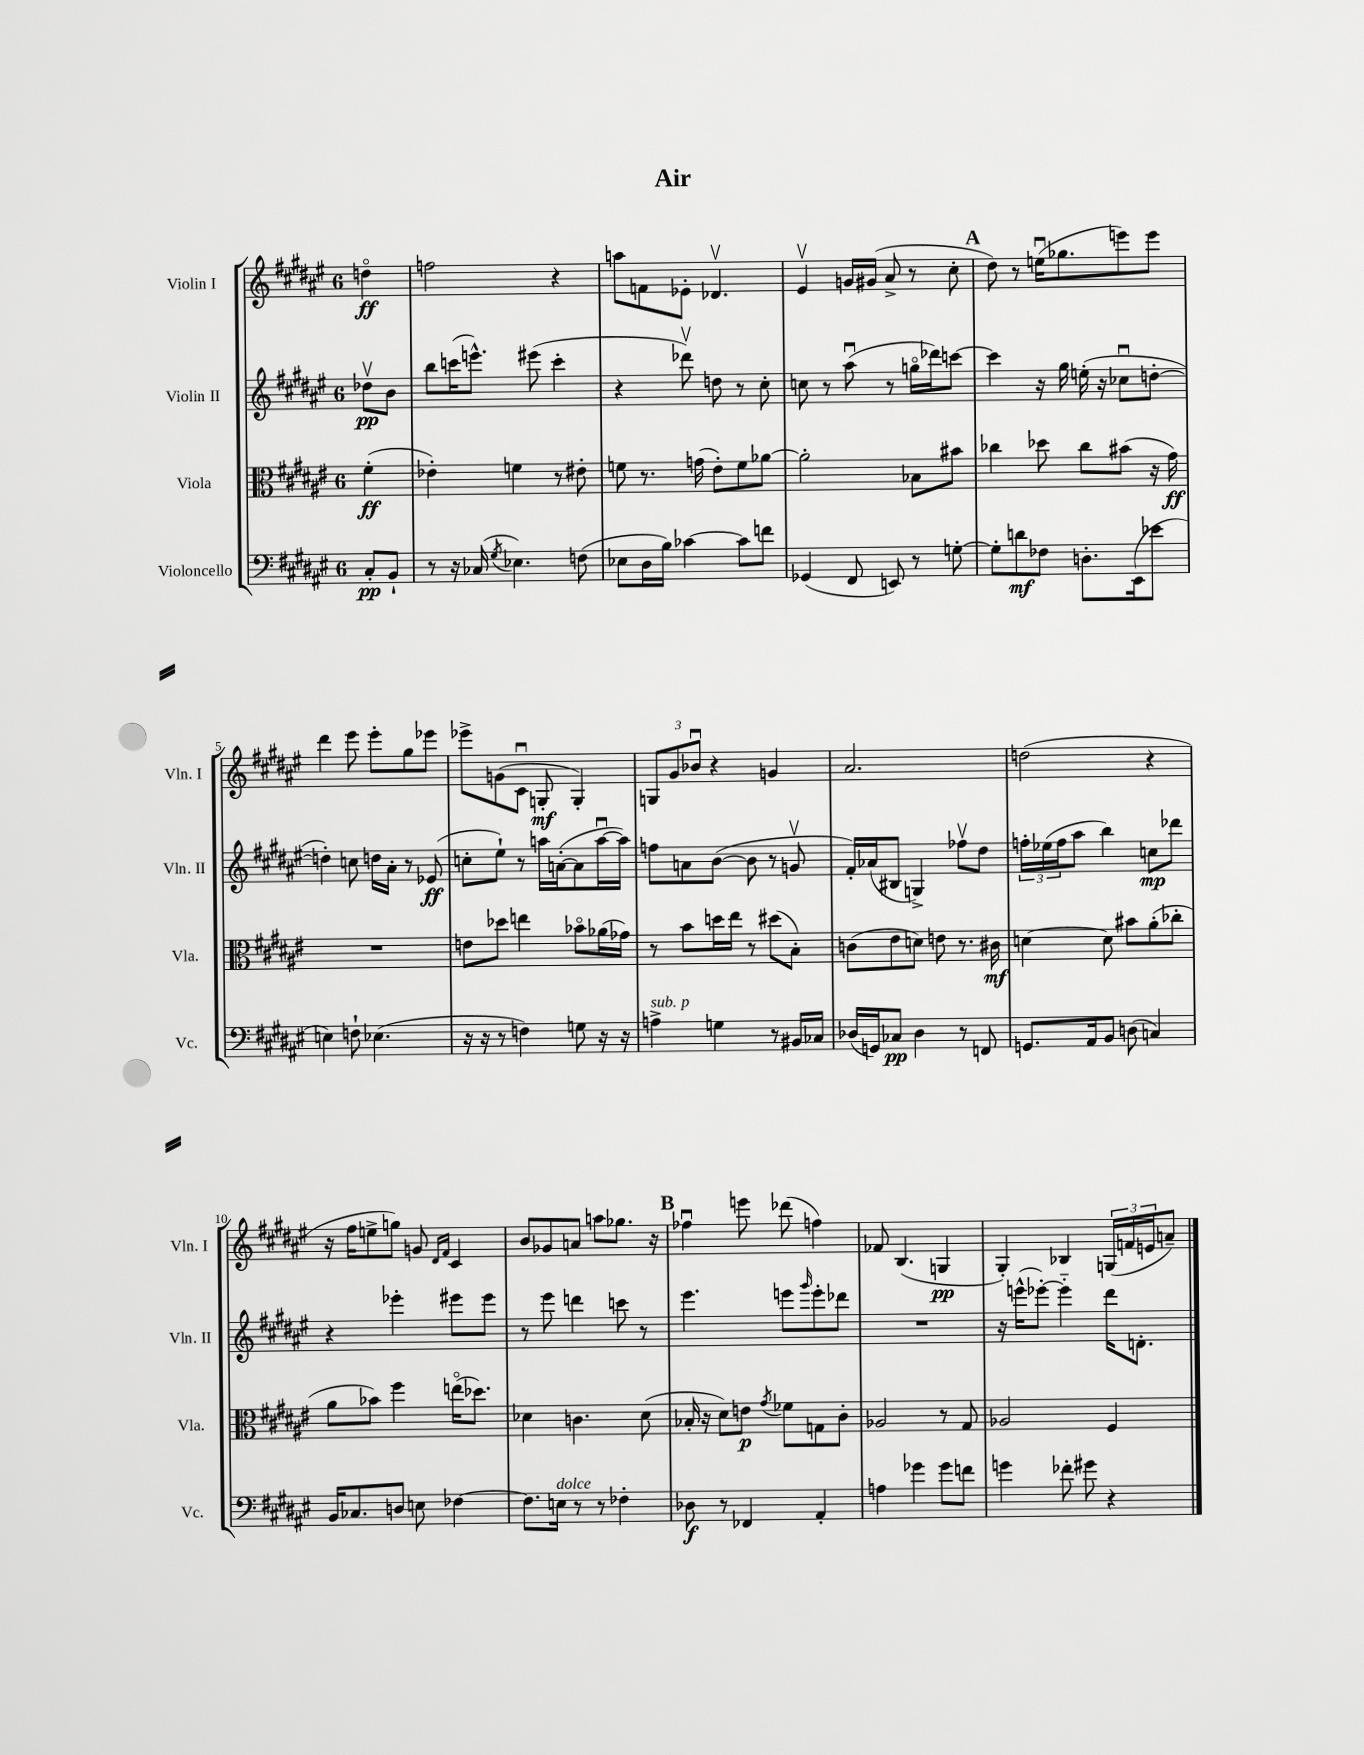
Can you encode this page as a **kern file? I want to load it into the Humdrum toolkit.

**kern	**kern	**kern	**kern
*staff4	*staff3	*staff2	*staff1
*clefF4	*clefC3	*clefG2	*clefG2
*k[f#c#g#d#a#e#]	*k[f#c#g#d#a#e#]	*k[f#c#g#d#a#e#]	*k[f#c#g#d#a#e#]
*M6/8	*M6/8	*M6/8	*M6/8
8C#'/L	(4f#'\	8dd-v\L	4ddo\
8BB`/J	.	8b\J	.
=	=	=	=
8r	4e-'\)	8bb\L	2ff\
16r	.	(16ccc\K	.
(16C-/	.	8.eee^^\J)	.
8qG#/	.	.	.
4.E-\)	4f\	.	.
.	.	(8eee#\	.
.	8r	4ccc'\	4r
(8F\	8e#'\	.	.
=	=	=	=
8E-\L	8f\	4r	8aa\L
16D#\L	8.r	.	8f\
16B\JJ)	.	.	.
[4c-\	.	8ddd-v\)	8e-'\J
.	(16g\	.	.
.	8e#'\L)	8dd\	4.d-v/
8c-\]L	8f\	8r	.
8f\J	[8a-\J	8cc#'\	.
=	=	=	=
(4GG-/	2a-'\]	8cc\	4e#v/
.	.	8r	.
8FF#/	.	(8aa#u\	16g/LL
.	.	.	(16g#/JJ
8EE/)	.	8r	8a#^/
8r	8B-\L	16ggo\LL	8r
.	.	16ddd-\J)	.
[8G'\	8b#\J	[8ccc\J	8cc#'\
=	=	=	=
8G'\]L	4cc-\	4ccc\]	8dd#\)
8d\	.	.	8r
8F-\J	8dd-\	16r	(16eeu\LK
.	.	16gg#\	8.gg-\
8.D'\L	8cc-\L	(16ee'\	.
.	.	16r	.
.	(8b#\J	8cc-u\L	8eee\)
(16EE#\k	.	.	.
8e-\J	16r	[8dd'\J	8eee\J
.	16g#\)	.	.
=	=	=	=
4E\)	2.r	4dd'\])	4ddd#\
8F`\	.	8cc\	8eee#\
(4.E-\	.	16dd\LL	8eee#'\L
.	.	16a#'\JJ	.
.	.	8r	8gg#\
.	.	(8e-/	8eee-\J
=	=	=	=
16r	8e\L	8cc'\L	8eee-^\L
16r	.	.	.
8r	8dd-\J	8ee#`\J)	(8g\
4F\)	4ee\	8r	8c#u\J
.	.	16aa\LL	8G'/
.	.	([16a'\J	.
8G\	8b-o\L	8a\]	4G'/)
16r	(16a-\L	[16aau\L	.
16r	16g-\JJ)	16aa\]JJ)	.
=	=	=	=
4A^\	8r	8ff\L	12G/L
.	.	.	12g#/
.	8b\L	8a\	.
.	.	.	12b-u/J
4G\	16dd\L	([8b\J	4r
.	16ee#\JJ	.	.
.	8r	8b\]	.
8r	(8dd#\L	8r	4g/
16BB#/LL	8B'\J)	8gv/	.
16C-/JJ	.	.	.
=	=	=	=
(16D-/LL	(8c\L	16f#'/LL)	2.a#/
16GG/J)	.	(16a-/J	.
8C-/J	8e#\	8B#/J	.
4D-\	8d\J)	4G^/)	.
.	8e\	.	.
8r	8.r	8ff-v\L	.
8FF/	.	8dd#\J	.
.	16c#\	.	.
=	=	=	=
8.GG/L	[4d\	24ff'\LL	(2dd\
.	.	(24ee-\	.
.	.	24ff\J	.
.	.	8aa#\J	.
16AA#/k	.	.	.
8BB/J	8d\]	4bb\)	.
(8D\	8b#\L	.	.
4C/)	(8a#'\	8cc\L	4r
.	8cc-'\J	8ddd-\J	.
=	=	=	=
16BB/LK	8a#\L	4r	16r
8.C-/	.	.	16ff#\LK
.	8b-\J)	.	8ee^\
8D/J	4ff#\	4eee-'\	8gg\J)
8E\	.	.	8g/
.	.	.	16qqd#/LL
.	.	.	16qqf#/JJ
[4F-\	(16eeo\LK	8eee#\L	4c#/
.	8.dd-\J)	.	.
.	.	8eee#\J	.
=	=	=	=
8.F-\]L	4d-\	8r	8b/L
.	.	8eee#\	8g-/
16E\Jk	.	.	.
8r	4.c\	4ddd\	8a/J
8r	.	.	8aa\L
4F-'\	.	8ccc\	8.gg-\J
.	(8d-\	8r	.
.	.	.	16r
=	=	=	=
8D-\	16B-'/	4.eee#\	4ff-u\
.	16r	.	.
8r	8d#\L)	.	.
4FF-/	8e\J	.	8eee\
.	8qg#/	.	.
.	8f-\L	8eee\L	(8ddd-\
.	.	16qqggg#/	.
4AA#'/	8G\	8eee'\	4ff\)
.	8c#'\J	8ddd-\J	.
=	=	=	=
4A\	2A-/	2.r	8f-/
.	.	.	(4.B/
4g-\	.	.	.
8g-\L	8r	.	4G/
8f\J	8G#/	.	.
=	=	=	=
4g\	2A-/	16r	4G#'/)
.	.	(16eee^^\LK	.
.	.	[8eee-'\J)	.
8f-'\	.	4eee-'~\]	4B-/
8g#\	.	.	.
4r	4F#/	16ddd#\LK	(24G/LL
.	.	.	24f/
.	.	8.d'\J	.
.	.	.	24e/J
.	.	.	8a~/J)
==	==	==	==
*-	*-	*-	*-
